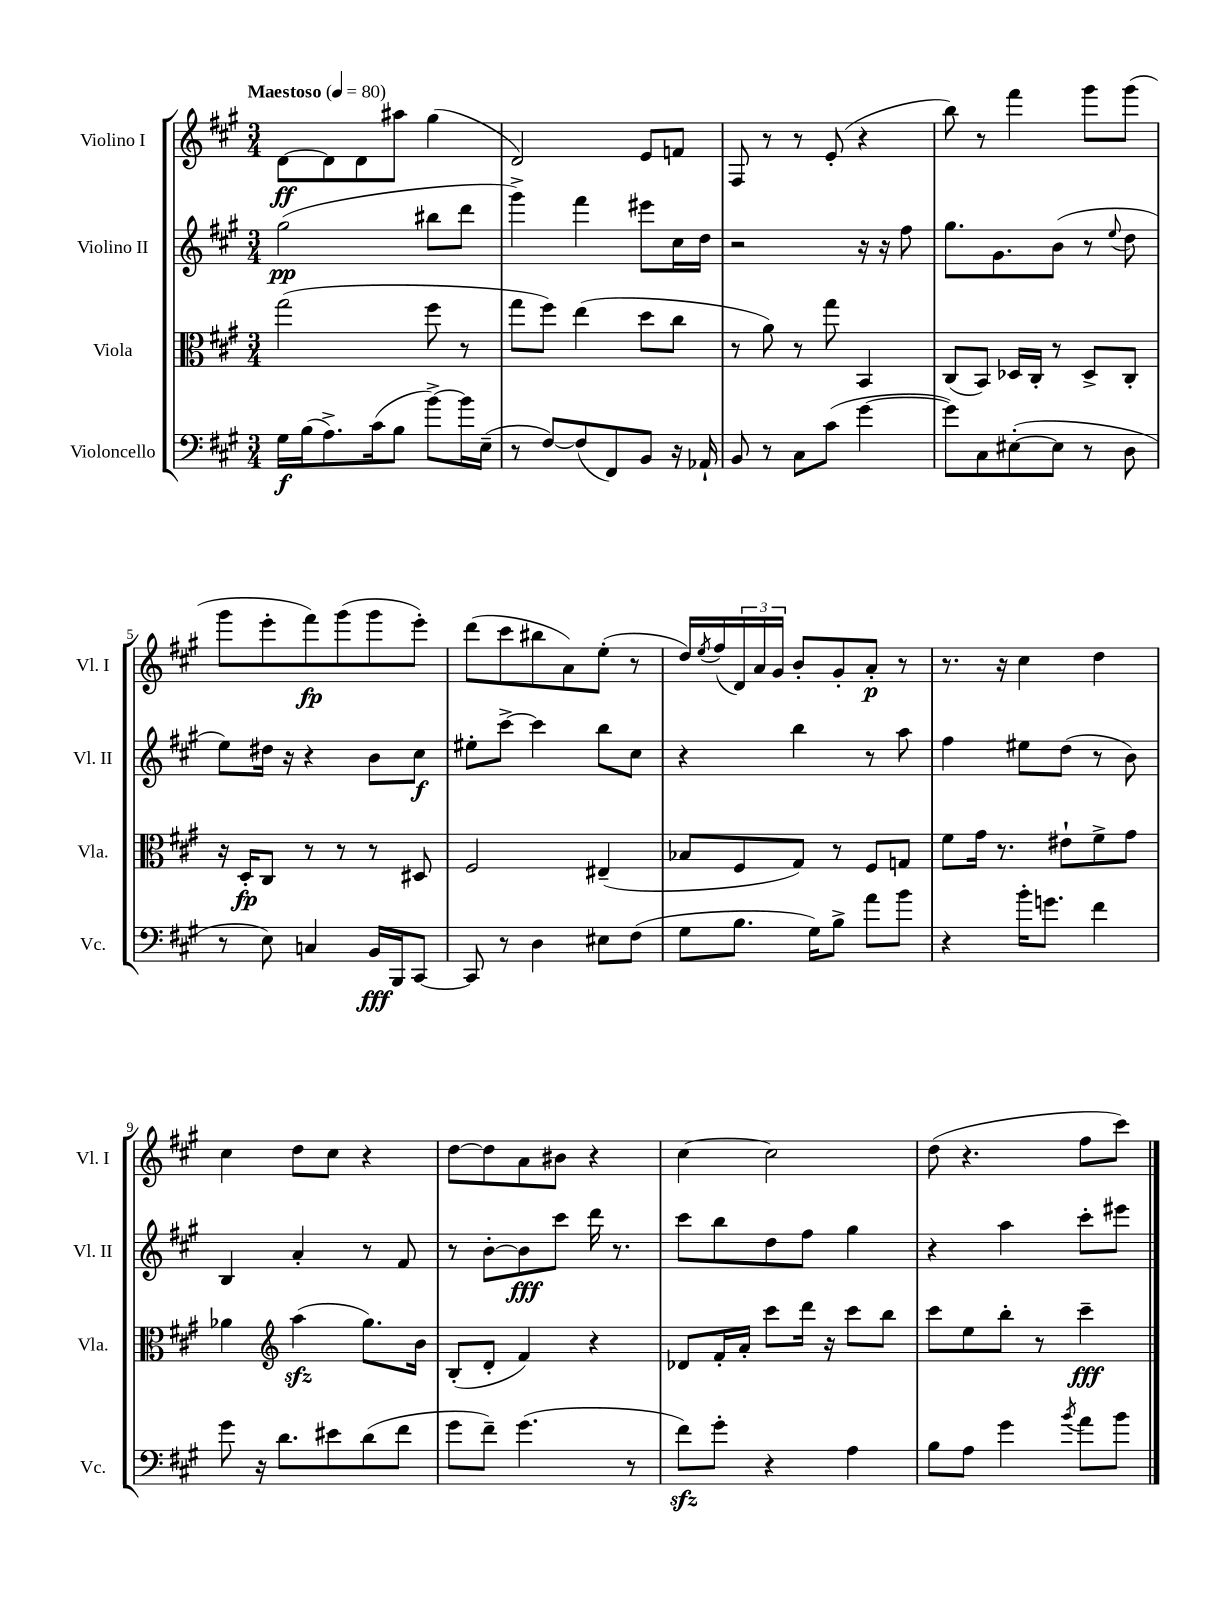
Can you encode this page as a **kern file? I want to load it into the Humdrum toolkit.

**kern	**dynam	**kern	**dynam	**kern	**dynam	**kern	**dynam
*part4	*part4	*part3	*part3	*part2	*part2	*part1	*part1
*staff4	*staff4	*staff3	*staff3	*staff2	*staff2	*staff1	*staff1
*I"Violoncello	*	*I"Viola	*	*I"Violino II	*	*I"Violino I	*
*I'Vc.	*	*I'Vla.	*	*I'Vl. II	*	*I'Vl. I	*
*clefF4	*	*clefC3	*	*clefG2	*	*clefG2	*
*k[f#c#g#]	*	*k[f#c#g#]	*	*k[f#c#g#]	*	*k[f#c#g#]	*
*M3/4	*	*M3/4	*	*M3/4	*	*M3/4	*
*MM80	*	*MM80	*	*MM80	*	*MM80	*
=1	=1	=1	=1	=1	=1	=1	=1
!	!	!	!	!	!	!LO:TX:a:B:t=Maestoso	!
16G#\LL	f	(2gg#\	.	(2gg#\	pp	[8d\L	ff
(16B\J	.	.	.	.	.	.	.
8.A^\)	.	.	.	.	.	8d\]	.
.	.	.	.	.	.	8d\	.
(16c#\k	.	.	.	.	.	.	.
8B\J	.	.	.	.	.	8aa#X\J	.
[8b^\L)	.	8ff#\	.	8bb#X\L	.	(4gg#\	.
16b\L]	.	8r	.	8ddd\J	.	.	.
(16E~\JJ	.	.	.	.	.	.	.
=2	=2	=2	=2	=2	=2	=2	=2
8r	.	8gg#\L	.	4ggg#^\)	.	2d/)	.
[8F#/L)	.	8ff#\J)	.	.	.	.	.
(8F#/]	.	(4ee\	.	4fff#\	.	.	.
8FF#/)	.	.	.	.	.	.	.
8BB/J	.	8dd\L	.	8eee#X\L	.	8e/L	.
16r	.	8cc#\J	.	16cc#\L	.	8fn/J	.
16AA-X`/	.	.	.	16dd\JJ	.	.	.
=3	=3	=3	=3	=3	=3	=3	=3
8BB/	.	8r	.	2r	.	8F#/	.
8r	.	8a\)	.	.	.	8r	.
8C#\L	.	8r	.	.	.	8r	.
(8c#\J	.	8gg#\	.	.	.	(8e'/	.
[4g#\	.	4BB/	.	16r	.	4r	.
.	.	.	.	16r	.	.	.
.	.	.	.	8ff#\	.	.	.
=4	=4	=4	=4	=4	=4	=4	=4
8g#\L])	.	(8C#/L	.	8.gg#\L	.	8bb\)	.
8C#\	.	8BB/J)	.	.	.	8r	.
.	.	.	.	8.g#\	.	.	.
([8E#X'\	.	16D-X/LL	.	.	.	4fff#\	.
.	.	16C#'/JJ	.	.	.	.	.
8E#\J]	.	8r	.	(8b\J	.	.	.
8r	.	8D-^/L	.	8r	.	8ggg#\L	.
.	.	.	.	8qqee/	.	.	.
8D\	.	8C#'/J	.	8dd\	.	(8ggg#\J	.
!!LO:LB:g=z
=5	=5	=5	=5	=5	=5	=5	=5
8r	.	16r	.	8ee\L)	.	8ggg#\L	.
.	.	16D'/KL	fp	.	.	.	.
8E\)	.	8C#/J	.	16dd#X\Jk	.	8eee'\	.
.	.	.	.	16r	.	.	.
4Cn/	.	8r	.	4r	.	8fff#\)	fp
.	.	8r	.	.	.	(8ggg#\	.
16BB/LL	fff	8r	.	8b\L	.	8ggg#\	.
16BBB/J	.	.	.	.	.	.	.
[8CC#/J	.	8D#X/	.	8cc#\J	f	8eee'\J)	.
=6	=6	=6	=6	=6	=6	=6	=6
8CC#/]	.	2F#/	.	8ee#X'\L	.	(8ddd\L	.
8r	.	.	.	[8ccc#^\J	.	8ccc#\	.
4D\	.	.	.	4ccc#\]	.	8bb#X\	.
.	.	.	.	.	.	8a\)	.
8E#X\L	.	(4E#X~/	.	8bb\L	.	(8ee'\J	.
(8F#\J	.	.	.	8cc#\J	.	8r	.
=7	=7	=7	=7	=7	=7	=7	=7
8G#\L	.	8B-X/L	.	4r	.	16dd/LL)	.
.	.	.	.	.	.	8qee/	.
.	.	.	.	.	.	(16ff#/	.
8.B\J	.	8F#/	.	.	.	24d/)	.
.	.	.	.	.	.	24a/	.
.	.	.	.	.	.	24g#/JJ	.
.	.	8G#/J)	.	4bb\	.	8b'/L	.
16G#\KL)	.	.	.	.	.	.	.
8B^\J	.	8r	.	.	.	8g#'/	.
8a\L	.	8F#/L	.	8r	.	8a'/J	p
8b\J	.	8Gn/J	.	8aa\	.	8r	.
=8	=8	=8	=8	=8	=8	=8	=8
4r	.	8f#\L	.	4ff#\	.	8.r	.
.	.	16g#\Jk	.	.	.	.	.
.	.	8.r	.	.	.	16r	.
16b'\KL	.	.	.	8ee#X\L	.	4cc#\	.
8.gn\J	.	.	.	.	.	.	.
.	.	8e#X`\L	.	(8dd\J	.	.	.
4f#\	.	8f#^\	.	8r	.	4dd\	.
.	.	8g#\J	.	8b\)	.	.	.
!!LO:LB:g=z
=9	=9	=9	=9	=9	=9	=9	=9
8g#\	.	4a-X\	.	4B/	.	4cc#\	.
16r	.	.	.	.	.	.	.
8.d\L	.	.	.	.	.	.	.
*	*	*clefG2	*	*	*	*	*
.	.	(4aazz\	.	4a'/	.	8dd\L	.
8e#X\	.	.	.	.	.	8cc#\J	.
(8d\	.	8.gg#\L)	.	8r	.	4r	.
8f#\J	.	.	.	8f#/	.	.	.
.	.	16b\Jk	.	.	.	.	.
=10	=10	=10	=10	=10	=10	=10	=10
8g#\L	.	(8B'/L	.	8r	.	[8dd\L	.
8f#~\J)	.	8d'/J	.	[8b'\L	.	8dd\]	.
(4.g#\	.	4f#/)	.	8b\]	fff	8a\	.
.	.	.	.	8ccc#\J	.	8b#X\J	.
.	.	4r	.	16ddd\	.	4r	.
.	.	.	.	8.r	.	.	.
8r	.	.	.	.	.	.	.
=11	=11	=11	=11	=11	=11	=11	=11
8f#zz\L)	.	8d-X/L	.	8ccc#\L	.	[4cc#\	.
8g#'\J	.	16f#'/L	.	8bb\	.	.	.
.	.	16a'/JJ	.	.	.	.	.
4r	.	8ccc#\L	.	8dd\	.	2cc#\]	.
.	.	16ddd\Jk	.	8ff#\J	.	.	.
.	.	16r	.	.	.	.	.
4A\	.	8ccc#\L	.	4gg#\	.	.	.
.	.	8bb\J	.	.	.	.	.
=12	=12	=12	=12	=12	=12	=12	=12
8B\L	.	8ccc#\L	.	4r	.	(8dd\	.
8A\J	.	8ee\	.	.	.	4.r	.
4g#\	.	8bb'\J	.	4aa\	.	.	.
.	.	8r	.	.	.	.	.
8qb/	.	.	.	.	.	.	.
8a\L	.	4ccc#~\	fff	8ccc#'\L	.	8ff#\L	.
8b\J	.	.	.	8eee#X\J	.	8ccc#\J)	.
==	==	==	==	==	==	==	==
*-	*-	*-	*-	*-	*-	*-	*-
